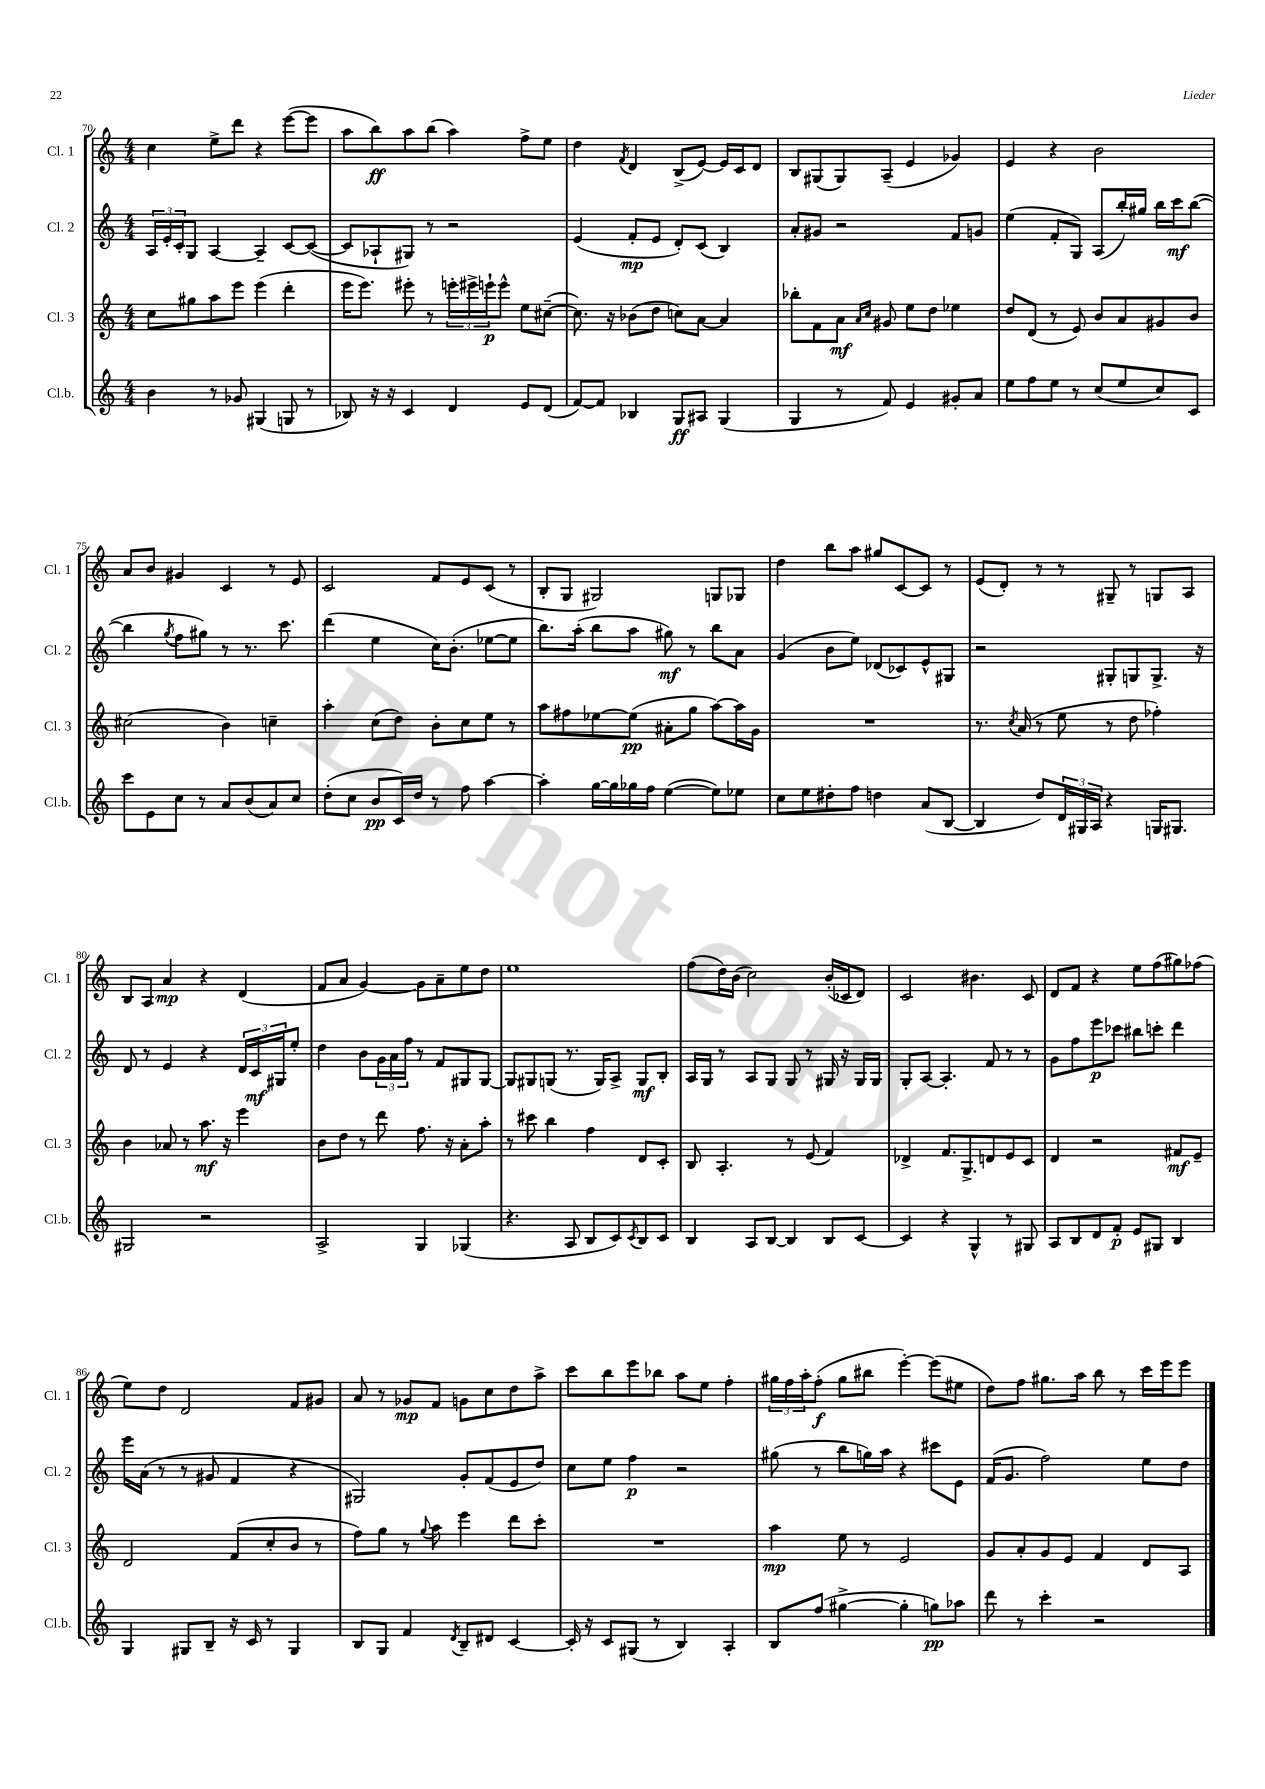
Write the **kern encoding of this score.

**kern	**dynam	**kern	**dynam	**kern	**dynam	**kern	**dynam
*part4	*part4	*part3	*part3	*part2	*part2	*part1	*part1
*staff4	*staff4	*staff3	*staff3	*staff2	*staff2	*staff1	*staff1
*I"Cl.b.	*	*I"Cl. 3	*	*I"Cl. 2	*	*I"Cl. 1	*
*I'Cl.b.	*	*I'Cl. 3	*	*I'Cl. 2	*	*I'Cl. 1	*
*clefG2	*	*clefG2	*	*clefG2	*	*clefG2	*
*k[]	*	*k[]	*	*k[]	*	*k[]	*
*M4/4	*	*M4/4	*	*M4/4	*	*M4/4	*
=70	=70	=70	=70	=70	=70	=70	=70
4b\	.	8cc\L	.	24A/LL	.	4cc\	.
.	.	.	.	24e'/	.	.	.
.	.	.	.	24c'/J	.	.	.
.	.	8gg#X\	.	8G/J	.	.	.
8r	.	8aa\	.	[4A/	.	8ee^\L	.
8g-X/	.	8eee\J	.	.	.	8ddd\J	.
(4G#X/	.	(4eee\	.	4A~/]	.	4r	.
8Gn/	.	4ddd'\	.	[8c/L	.	([8eee\L	.
8r	.	.	.	(8c/J_	.	8eee\J]	.
=71	=71	=71	=71	=71	=71	=71	=71
8B-X/)	.	16eee\KL	.	8c/L]	.	8aa\L	.
.	.	8.eee\J)	.	.	.	.	.
16r	.	.	.	8A-X`/	.	8bb\)	ff
16r	.	.	.	.	.	.	.
4c/	.	8eee#X'\	.	8G#X/J)	.	8aa\	.
.	.	8r	.	8r	.	(8bb\J	.
4d/	.	24eeen'\LL	.	2r	.	4aa\)	.
.	.	24eee#X^\	.	.	.	.	.
.	.	24eeen`\J	p	.	.	.	.
.	.	8eee^^\J	.	.	.	.	.
8e/L	.	8ee\L	.	.	.	8ff^\L	.
(8d/J	.	([8cc#X~\J	.	.	.	8ee\J	.
=72	=72	=72	=72	=72	=72	=72	=72
[8f/L)	.	8.cc#\])	.	(4e/	.	4dd\	.
8f/J]	.	.	.	.	.	.	.
.	.	16r	.	.	.	.	.
.	.	.	.	.	.	8qf/	.
4B-X/	.	(8b-X\L	.	8f'/L	mp	4d/	.
.	.	8dd\J	.	8e/J	.	.	.
8G/L	ff	8ccn\L)	.	8d'/L)	.	(8B^/L	.
8A#X/J	.	[8a\J	.	(8c/J	.	[8e/J)	.
(4G/	.	4a/]	.	4B/)	.	16e/LL]	.
.	.	.	.	.	.	16c/J	.
.	.	.	.	.	.	8d/J	.
=73	=73	=73	=73	=73	=73	=73	=73
4G/	.	8bb-X'\L	.	8a'/L	.	8B/L	.
.	.	8f\	.	8g#X/J	.	(8G#X/	.
8r	.	8a\J	mf	2r	.	8G#/)	.
.	.	16qqa/LL	.	.	.	.	.
.	.	16qqcc/JJ	.	.	.	.	.
8f/)	.	8g#X/	.	.	.	(8A~/J	.
4e/	.	8ee\L	.	.	.	4e/	.
.	.	8dd\J	.	.	.	.	.
8g#X'/L	.	4ee-X\	.	8f/L	.	4g-X/)	.
8a/J	.	.	.	8gn/J	.	.	.
=74	=74	=74	=74	=74	=74	=74	=74
8ee\L	.	8dd/L	.	(4ee\	.	4e/	.
8ff\	.	(8d/J	.	.	.	.	.
8ee\J	.	8r	.	8f'/L	.	4r	.
8r	.	8e/)	.	8G/J)	.	.	.
(8cc/L	.	8b/L	.	(8A/L	.	2b\	.
8ee/	.	8a/	.	16bb'/L)	.	.	.
.	.	.	.	16gg#X/JJ	.	.	.
8cc/)	.	8g#X/	.	16bb\LL	.	.	.
.	.	.	.	16ccc\J	mf	.	.
8c/J	.	8b/J	.	([8bb\J	.	.	.
!!LO:LB:g=z
=75	=75	=75	=75	=75	=75	=75	=75
8ccc\L	.	(2cc#X\	.	4bb\]	.	8a/L	.
8e\	.	.	.	.	.	8b/J	.
.	.	.	.	8qgg/	.	.	.
8cc\J	.	.	.	8ff\L	.	4g#X/	.
8r	.	.	.	8gg#X\J)	.	.	.
8a/L	.	4b\)	.	8r	.	4c/	.
(8b/	.	.	.	8.r	.	.	.
8a/)	.	4ccn~\	.	.	.	8r	.
.	.	.	.	8.ccc\	.	.	.
8cc/J	.	.	.	.	.	8e/	.
=76	=76	=76	=76	=76	=76	=76	=76
(8dd'\L	.	4aa'\	.	(4ddd\	.	2c/	.
8cc\J	.	.	.	.	.	.	.
8b/L	pp	(8cc\L	.	4ee\	.	.	.
16c/L)	.	8dd\J)	.	.	.	.	.
16dd/JJ	.	.	.	.	.	.	.
8r	.	8b'\L	.	16cc\KL)	.	8f/L	.
.	.	.	.	(8.b'\J	.	.	.
8ff\	.	8cc\	.	.	.	8e/	.
[4aa\	.	8ee\J	.	[8ee-X\L	.	(8c/J	.
.	.	8r	.	8ee-\J]	.	8r	.
=77	=77	=77	=77	=77	=77	=77	=77
4aa'\]	.	8aa\L	.	8.bb\L)	.	8B'/L	.
.	.	8ff#X\	.	.	.	8G/J	.
.	.	.	.	(16aa'\Jk	.	.	.
[16gg\LL	.	[8ee-X\	.	8bb\L	.	2G#X/)	.
16gg\]	.	.	.	.	.	.	.
16gg-X\	.	(8ee-\J]	pp	8aa\J	.	.	.
16ff\JJ	.	.	.	.	.	.	.
([4ee\	.	8a#X'\L	.	8gg#X\)	mf	.	.
.	.	8gg\J	.	8r	.	.	.
8ee\L])	.	[8aa\L)	.	8bb\L	.	8Gn/L	.
8ee-X\J	.	16aa\L]	.	8a\J	.	8G-X/J	.
.	.	16g\JJ	.	.	.	.	.
=78	=78	=78	=78	=78	=78	=78	=78
8cc\L	.	1r	.	(4g/	.	4dd\	.
8ee\	.	.	.	.	.	.	.
8dd#X'\	.	.	.	8b\L	.	8bb\L	.
8ff\J	.	.	.	8ee\J)	.	8aa\J	.
4ddn\	.	.	.	(8d-X/L	.	8gg#X/L	.
.	.	.	.	8c-X/)	.	[8c/	.
(8a/L	.	.	.	8e^^/	.	8c/J]	.
[8B/J	.	.	.	8G#X/J	.	8r	.
=79	=79	=79	=79	=79	=79	=79	=79
4B/]	.	8.r	.	2r	.	(8e/L	.
.	.	.	.	.	.	8d'/J)	.
.	.	8qcc/	.	.	.	.	.
.	.	(16a/	.	.	.	.	.
8dd/L)	.	8r	.	.	.	8r	.
24d/L	.	8ee\	.	.	.	8r	.
24G#X/	.	.	.	.	.	.	.
24A/JJ	.	.	.	.	.	.	.
4r	.	8r	.	8G#X'/L	.	8G#X~/	.
.	.	8dd\	.	8Gn/	.	8r	.
16Gn/KL	.	4ff-X'\)	.	8.G^/J	.	8Gn/L	.
8.G#X/J	.	.	.	.	.	.	.
.	.	.	.	.	.	8A/J	.
.	.	.	.	16r	.	.	.
!!LO:LB:g=z
=80	=80	=80	=80	=80	=80	=80	=80
2G#X/	.	4b\	.	8d/	.	8B/L	.
.	.	.	.	8r	.	8A/J	.
.	.	8a-X/	.	4e/	.	4a/	mp
.	.	8r	.	.	.	.	.
2r	.	8.aa\	mf	4r	.	4r	.
.	.	16r	.	.	.	.	.
.	.	4eee\	.	24d/LL	.	(4d/	.
.	.	.	.	24c/	mf	.	.
.	.	.	.	24G#X/J	.	.	.
.	.	.	.	8ee'/J	.	.	.
=81	=81	=81	=81	=81	=81	=81	=81
2A^/	.	8b\L	.	4dd\	.	8f/L	.
.	.	8dd\J	.	.	.	8a/J	.
.	.	8r	.	8b\L	.	[4g/)	.
.	.	8ddd\	.	24g\L	.	.	.
.	.	.	.	24a\	.	.	.
.	.	.	.	24ff\JJ	.	.	.
4G/	.	8.ff\	.	8r	.	8g\L]	.
.	.	.	.	8f/L	.	8a~\	.
.	.	16r	.	.	.	.	.
(4G-X/	.	8a'\L	.	8G#X/	.	8ee\	.
.	.	8aa'\J	.	[8G#/J	.	8dd\J	.
=82	=82	=82	=82	=82	=82	=82	=82
4.r	.	8r	.	8G#/L]	.	1ee	.
.	.	8ccc#X\	.	8G#X/	.	.	.
.	.	4bb\	.	(8Gn/J	.	.	.
8A/	.	.	.	8.r	.	.	.
8B/L	.	4ff\	.	.	.	.	.
.	.	.	.	16G/KL)	.	.	.
8c/)	.	.	.	8A^/J	.	.	.
8qc/	.	.	.	.	.	.	.
8B/	.	8d/L	.	8G/L	mf	.	.
8c/J	.	8c'/J	.	8B'/J	.	.	.
=83	=83	=83	=83	=83	=83	=83	=83
4B/	.	8B/	.	16A/LL	.	(8ff\L	.
.	.	.	.	16G/JJ	.	.	.
.	.	4.A'/	.	8r	.	16dd\L)	.
.	.	.	.	.	.	(16b\JJ	.
8A/L	.	.	.	8A/L	.	2cc\)	.
[8B/J	.	.	.	8G/J	.	.	.
4B/]	.	8r	.	8G/	.	.	.
.	.	(8e/	.	8r	.	.	.
8B/L	.	4f/)	.	16G#X/	.	(16b'/LL	.
.	.	.	.	16r	.	16c-X/J	.
[8c/J	.	.	.	16G#/LL	.	8d/J)	.
.	.	.	.	16G#/JJ	.	.	.
=84	=84	=84	=84	=84	=84	=84	=84
4c/]	.	4d-X^/	.	8G'/L	.	2c/	.
.	.	.	.	[8A/J	.	.	.
4r	.	8.f/L	.	4.A'/]	.	.	.
.	.	8.G^/	.	.	.	.	.
4G^^/	.	.	.	.	.	4.b#X\	.
.	.	8dn/	.	8f/	.	.	.
8r	.	8e/	.	8r	.	.	.
8G#X/	.	8c/J	.	8r	.	8c/	.
=85	=85	=85	=85	=85	=85	=85	=85
8A/L	.	4d/	.	8g\L	.	8d/L	.
8B/	.	.	.	8ff\	.	8f/J	.
8d/	.	2r	.	8eee\	p	4r	.
8f'/J	p	.	.	8ccc-X\J	.	.	.
8e/L	.	.	.	8bb#X\L	.	8ee\L	.
8G#X/J	.	.	.	8cccn'\J	.	(8ff\	.
4B/	.	8f#X/L	mf	4ddd\	.	8gg#X\)	.
.	.	8e~/J	.	.	.	(8ff-X\J	.
!!LO:LB:g=z
=86	=86	=86	=86	=86	=86	=86	=86
4G/	.	2d/	.	16eee\LL	.	8ee\L)	.
.	.	.	.	(16a\JJ	.	.	.
.	.	.	.	8r	.	8dd\J	.
8G#X/L	.	.	.	8r	.	2d/	.
8B~/J	.	.	.	8g#X/	.	.	.
16r	.	(8f/L	.	4f/	.	.	.
16c/	.	.	.	.	.	.	.
8r	.	8cc'/	.	.	.	.	.
4G#/	.	8b/J	.	4r	.	8f/L	.
.	.	8r	.	.	.	8g#X/J	.
=87	=87	=87	=87	=87	=87	=87	=87
8B/L	.	8ff\L)	.	2G#X/)	.	8a/	.
8G/J	.	8gg\J	.	.	.	8r	.
4f/	.	8r	.	.	.	8g-X/L	mp
.	.	8qqgg/	.	.	.	.	.
.	.	8aa\	.	.	.	8f/J	.
8qd/	.	.	.	.	.	.	.
8B~/L	.	4eee\	.	8g'/L	.	8gn\L	.
8d#X/J	.	.	.	(8f/	.	8cc\	.
[4c/	.	8ddd\L	.	8e/	.	8dd\	.
.	.	8ccc'\J	.	8dd/J)	.	8aa^\J	.
=88	=88	=88	=88	=88	=88	=88	=88
16c'/]	.	1r	.	8cc\L	.	8ccc\L	.
16r	.	.	.	.	.	.	.
8c/L	.	.	.	8ee\J	.	8bb\	.
(8G#X/J	.	.	.	4ff\	p	8eee\	.
8r	.	.	.	.	.	8bb-X\J	.
4B/)	.	.	.	2r	.	8aa\L	.
.	.	.	.	.	.	8ee\J	.
4A'/	.	.	.	.	.	4ff'\	.
=89	=89	=89	=89	=89	=89	=89	=89
8B/L	.	4aa\	mp	(8gg#X\	.	24gg#X\LL	.
.	.	.	.	.	.	24ff\	.
.	.	.	.	.	.	24aa'\J	.
(8ff/J	.	.	.	8r	.	(8ff'\J	f
[4gg#X^\	.	8ee\	.	8bb\L	.	8gg#\L	.
.	.	8r	.	16ggn\L)	.	8bb#X\J	.
.	.	.	.	16aa\JJ	.	.	.
4gg#'\]	.	2e/	.	4r	.	[4eee'\)	.
8ggn\L)	pp	.	.	8ccc#X\L	.	(8eee\L]	.
8aa-X\J	.	.	.	8e\J	.	8ee#X\J	.
=90	=90	=90	=90	=90	=90	=90	=90
8ddd\	.	8g/L	.	(16f/KL	.	8dd\L)	.
.	.	.	.	8.g/J	.	.	.
8r	.	8a'/	.	.	.	8ff\J	.
4ccc'\	.	8g/	.	2ff\)	.	8.gg#X\L	.
.	.	8e/J	.	.	.	.	.
.	.	.	.	.	.	16aa\Jk	.
2r	.	4f/	.	.	.	8bb\	.
.	.	.	.	.	.	8r	.
.	.	8d/L	.	8ee\L	.	16ccc\LL	.
.	.	.	.	.	.	16eee\J	.
.	.	8A/J	.	8dd\J	.	8eee\J	.
==	==	==	==	==	==	==	==
*-	*-	*-	*-	*-	*-	*-	*-
